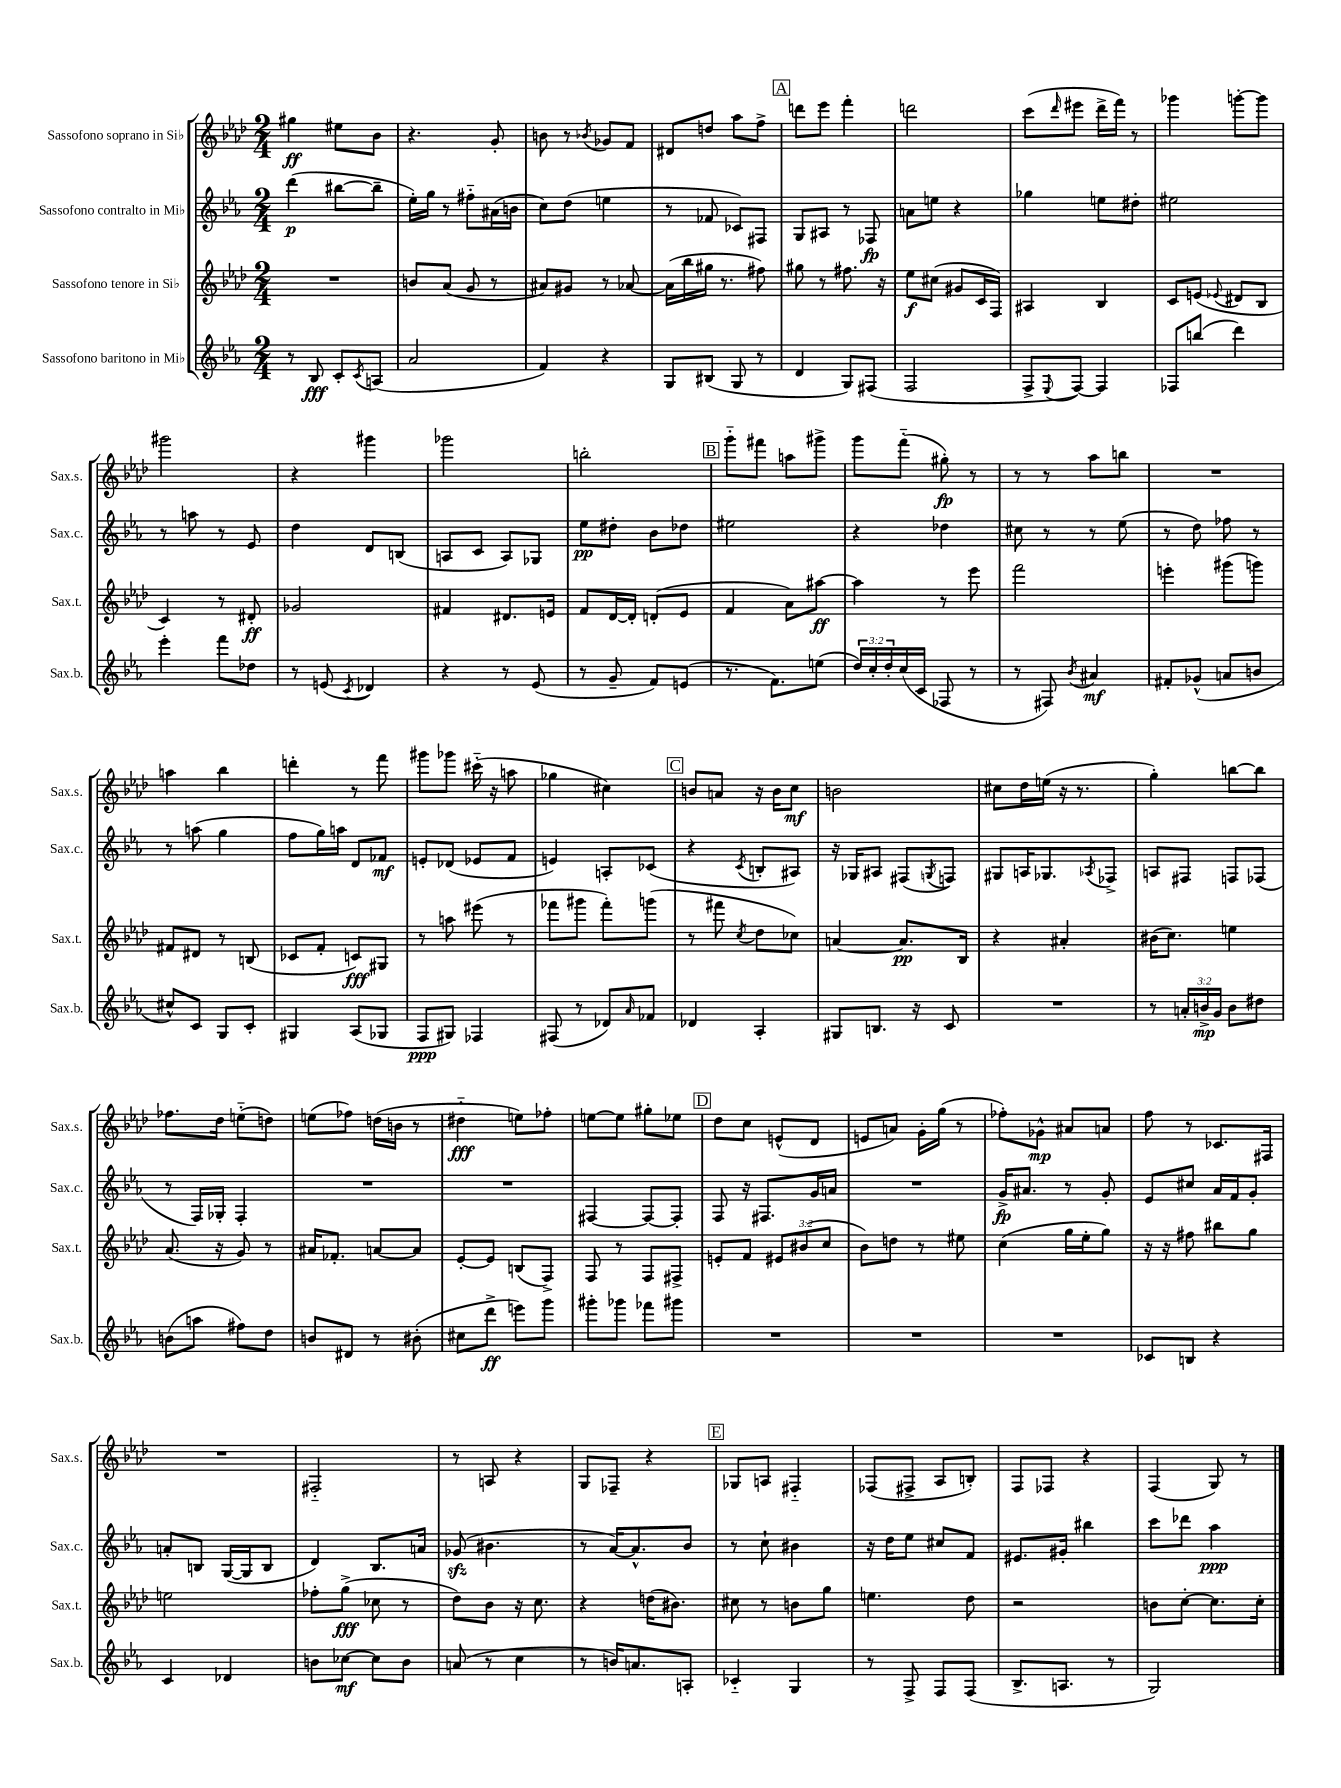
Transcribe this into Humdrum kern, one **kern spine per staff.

**kern	**kern	**kern	**kern
*staff4	*staff3	*staff2	*staff1
*clefG2	*clefG2	*clefG2	*clefG2
*k[b-e-a-]	*k[b-e-a-d-]	*k[b-e-a-]	*k[b-e-a-d-]
*M2/4	*M2/4	*M2/4	*M2/4
8r	2r	(4ddd	4gg#
8B-	.	.	.
8c'	.	[8bb#	8ee#
8qc	.	.	.
(8A	.	8bb#~]	8b-
=	=	=	=
2a-	8b	16ee-')	4.r
.	.	16gg	.
.	(8a-	8r	.
.	8g	8ff#'~	.
.	8r	(16a#	8g'
.	.	16b	.
=	=	=	=
4f)	8a#)	8cc)	8b
.	8g#	(8dd	8r
.	.	.	8qb-
4r	8r	4ee	8g-
.	[8a-	.	8f
=	=	=	=
8G	(16a-]	8r	8d#
.	16bb-	.	.
(8B#	16gg#	8f-	8dd
.	8.r	.	.
8G	.	8c-)	8aa-
8r	8ff#)	8F#	8ff^
=	=	=	=
4d	8gg#	8G	8ddd
.	8r	8A#	8eee-
8G)	8.ff#	8r	4fff'
(8F#	.	8F-	.
.	16r	.	.
=	=	=	=
2F	8ee-	8a	2ddd
.	(8cc#	8ee	.
.	8g#	4r	.
.	16c	.	.
.	16F)	.	.
=	=	=	=
8F^	4A#	4gg-	(8ccc
8qqE-	.	.	16qqddd-
[8F)	.	.	8eee#
4F]	4B-	8ee	16ddd-^
.	.	.	16fff)
.	.	8dd#'	8r
=	=	=	=
8F-	8c	2ee#	4ggg-
(8bb	(8e	.	.
.	8qqe-	.	.
4ddd)	8d#	.	[8ggg'
.	8B-	.	8ggg]
=	=	=	=
4eee-'	4c)	8r	2ggg#
.	.	8aa	.
8fff	8r	8r	.
8dd-	8d#'	8e-	.
=	=	=	=
8r	2g-	4dd	4r
(8e	.	.	.
8qc	.	.	.
4d-)	.	8d	4ggg#
.	.	(8B	.
=	=	=	=
4r	4f#	8A	2ggg-
.	.	8c	.
8r	8.d#	8A)	.
(8e-	.	8G-	.
.	16e	.	.
=	=	=	=
8r	8f	8ee-	2bb'
8g~	[16d-	8dd#'	.
.	16d-']	.	.
8f)	(8d'	8b-	.
(8e	8e-	8dd-	.
=	=	=	=
8.r	4f	2ee#	8ggg'~
.	.	.	8fff#
8.f)	.	.	.
.	8a-)	.	8aa
(8ee	[8aa#	.	8ggg#^
=	=	=	=
24dd)	4aa#]	4r	8ggg
24cc'	.	.	.
24dd'	.	.	.
(16cc	.	.	(8fff'~
16c	.	.	.
8F-	8r	4dd-	8gg#')
8r	8eee-	.	8r
=	=	=	=
8r	2fff	8cc#	8r
8F#)	.	8r	8r
8qb-	.	.	.
4a#	.	8r	8aa-
.	.	(8ee-	8bb
=	=	=	=
8f#'	4eee'	8r	2r
(8g-^^	.	8dd)	.
8a	(8ggg#	8ff-	.
8b	8ggg)	8r	.
=	=	=	=
8cc#^^)	8f#	8r	4aa
8c	8d#	(8aa	.
8G	8r	4gg	4bb-
8c'	(8B	.	.
=	=	=	=
4G#	8c-	8ff	4ddd'
.	8f'	16gg)	.
.	.	16aa	.
(8A-	8c)	8d	8r
8G-	8G#	8f-	8fff
=	=	=	=
8F	8r	8e'	8ggg#
8G#)	8aa	(8d-	8ggg-
4F-	(8eee#	8e-	(16ccc#'~
.	.	.	16r
.	8r	8f	8aa
=	=	=	=
(8F#	8fff-	4e)	4gg-
8r	8ggg#	.	.
8d-)	8fff-')	8A'	4cc#)
16qqa-	.	.	.
8f-	(8ggg	(8c-	.
=	=	=	=
4d-	8r	4r	8b
.	8fff#	.	8a
.	8qcc	8qc	.
4A-'	8dd-	8B'	16r
.	.	.	16b
.	8cc-)	8A#)	8cc
=	=	=	=
8G#	[4a	16r	2b
.	.	16G-	.
8.B	.	8A#	.
.	8.a]	(8F#	.
16r	.	.	.
.	.	8qG	.
8c	.	8F)	.
.	16B-	.	.
=	=	=	=
2r	4r	8G#	8cc#
.	.	16A	16dd-
.	.	8.G-	(16ee
.	4a#'	.	16r
.	.	.	8.r
.	.	8qA-	.
.	.	8F-^	.
=	=	=	=
8r	(16b#	8A	4gg')
.	8.cc)	.	.
24a'	.	8F#	.
24b^	.	.	.
24g	.	.	.
8b	4ee	8F	[8bb
8dd#	.	(8F-	8bb]
=	=	=	=
(8b	(8.a-	8r	8.ff-
8aa	.	16F)	.
.	16r	16G-'	16dd-
8ff#)	8g)	4F'	(8ee'~
8dd	8r	.	8dd)
=	=	=	=
8b	16a#	2r	(8ee
.	8.f-'	.	.
8d#	.	.	8ff-)
8r	[8a	.	(16dd
.	.	.	16b
(8b#'	8a]	.	8r
=	=	=	=
8cc#	[8e-'	2r	4dd#'~
8ddd^	8e-]	.	.
8eee)	(8B	.	8ee)
8ggg	8F^)	.	8ff-'
=	=	=	=
8ggg#'	8F	[4F#	[8ee
8ggg-	8r	.	8ee]
8fff-	8F	8F#_	8gg#'
8ggg#	8F#^	8F#']	8ee-
=	=	=	=
2r	8e'	8F	8dd-
.	8f	16r	8cc
.	.	8.F#	.
.	12e#	.	(8e^^
.	(12b#	.	.
.	.	16g	8d-
.	12cc	.	.
.	.	16a	.
=	=	=	=
2r	8b-)	2r	8e
.	8dd	.	8a)
.	8r	.	16g'
.	.	.	(16gg
.	8ee#	.	8r
=	=	=	=
2r	(4cc	16g^	8ff-')
.	.	8.a#	.
.	.	.	8g-^^
.	16gg	8r	8a#
.	16ee-'	.	.
.	8gg)	8g'	8a
=	=	=	=
8c-	16r	8e-	8ff
.	16r	.	.
8B	8ff#	8cc#	8r
4r	8bb#	16a-	8.c-
.	.	16f	.
.	8gg	8g'	.
.	.	.	16F#
=	=	=	=
4c	2ee	8a'	2r
.	.	8B	.
4d-	.	([16G	.
.	.	16G]	.
.	.	8B	.
=	=	=	=
8b	8ff-'	4d)	2F#'~
[8cc-	(8gg^	.	.
8cc-]	8cc-	8.B-	.
8b	8r	.	.
.	.	16a	.
=	=	=	=
(8a	8dd-)	(8g-	8r
8r	8b-	4.b#	8A
4cc	16r	.	4r
.	8.cc	.	.
=	=	=	=
8r	4r	8r	8G
16b)	.	[16a-)	8F-~
8.a	.	8.a-^^]	.
.	(16dd	.	4r
.	8.b#)	.	.
8A'	.	8b-	.
=	=	=	=
4c-'~	8cc#	8r	8G-
.	8r	8cc`	8A
4G	8b	4b#	4F#'~
.	8gg	.	.
=	=	=	=
8r	4.ee	16r	(8F-
.	.	16dd	.
8F^	.	8ee-	8F#^
8F	.	8cc#	8A-
(8F	8dd-	8f	8B')
=	=	=	=
8.B-^	2r	8.e#	8F
.	.	.	8F-
8.A	.	16g#'	.
.	.	4bb#	4r
8r	.	.	.
=	=	=	=
2G)	8b	8ccc	(4F
.	[8cc'	8ddd-	.
.	8.cc]	4aa-	8G)
.	.	.	8r
.	16cc'	.	.
==	==	==	==
*-	*-	*-	*-
